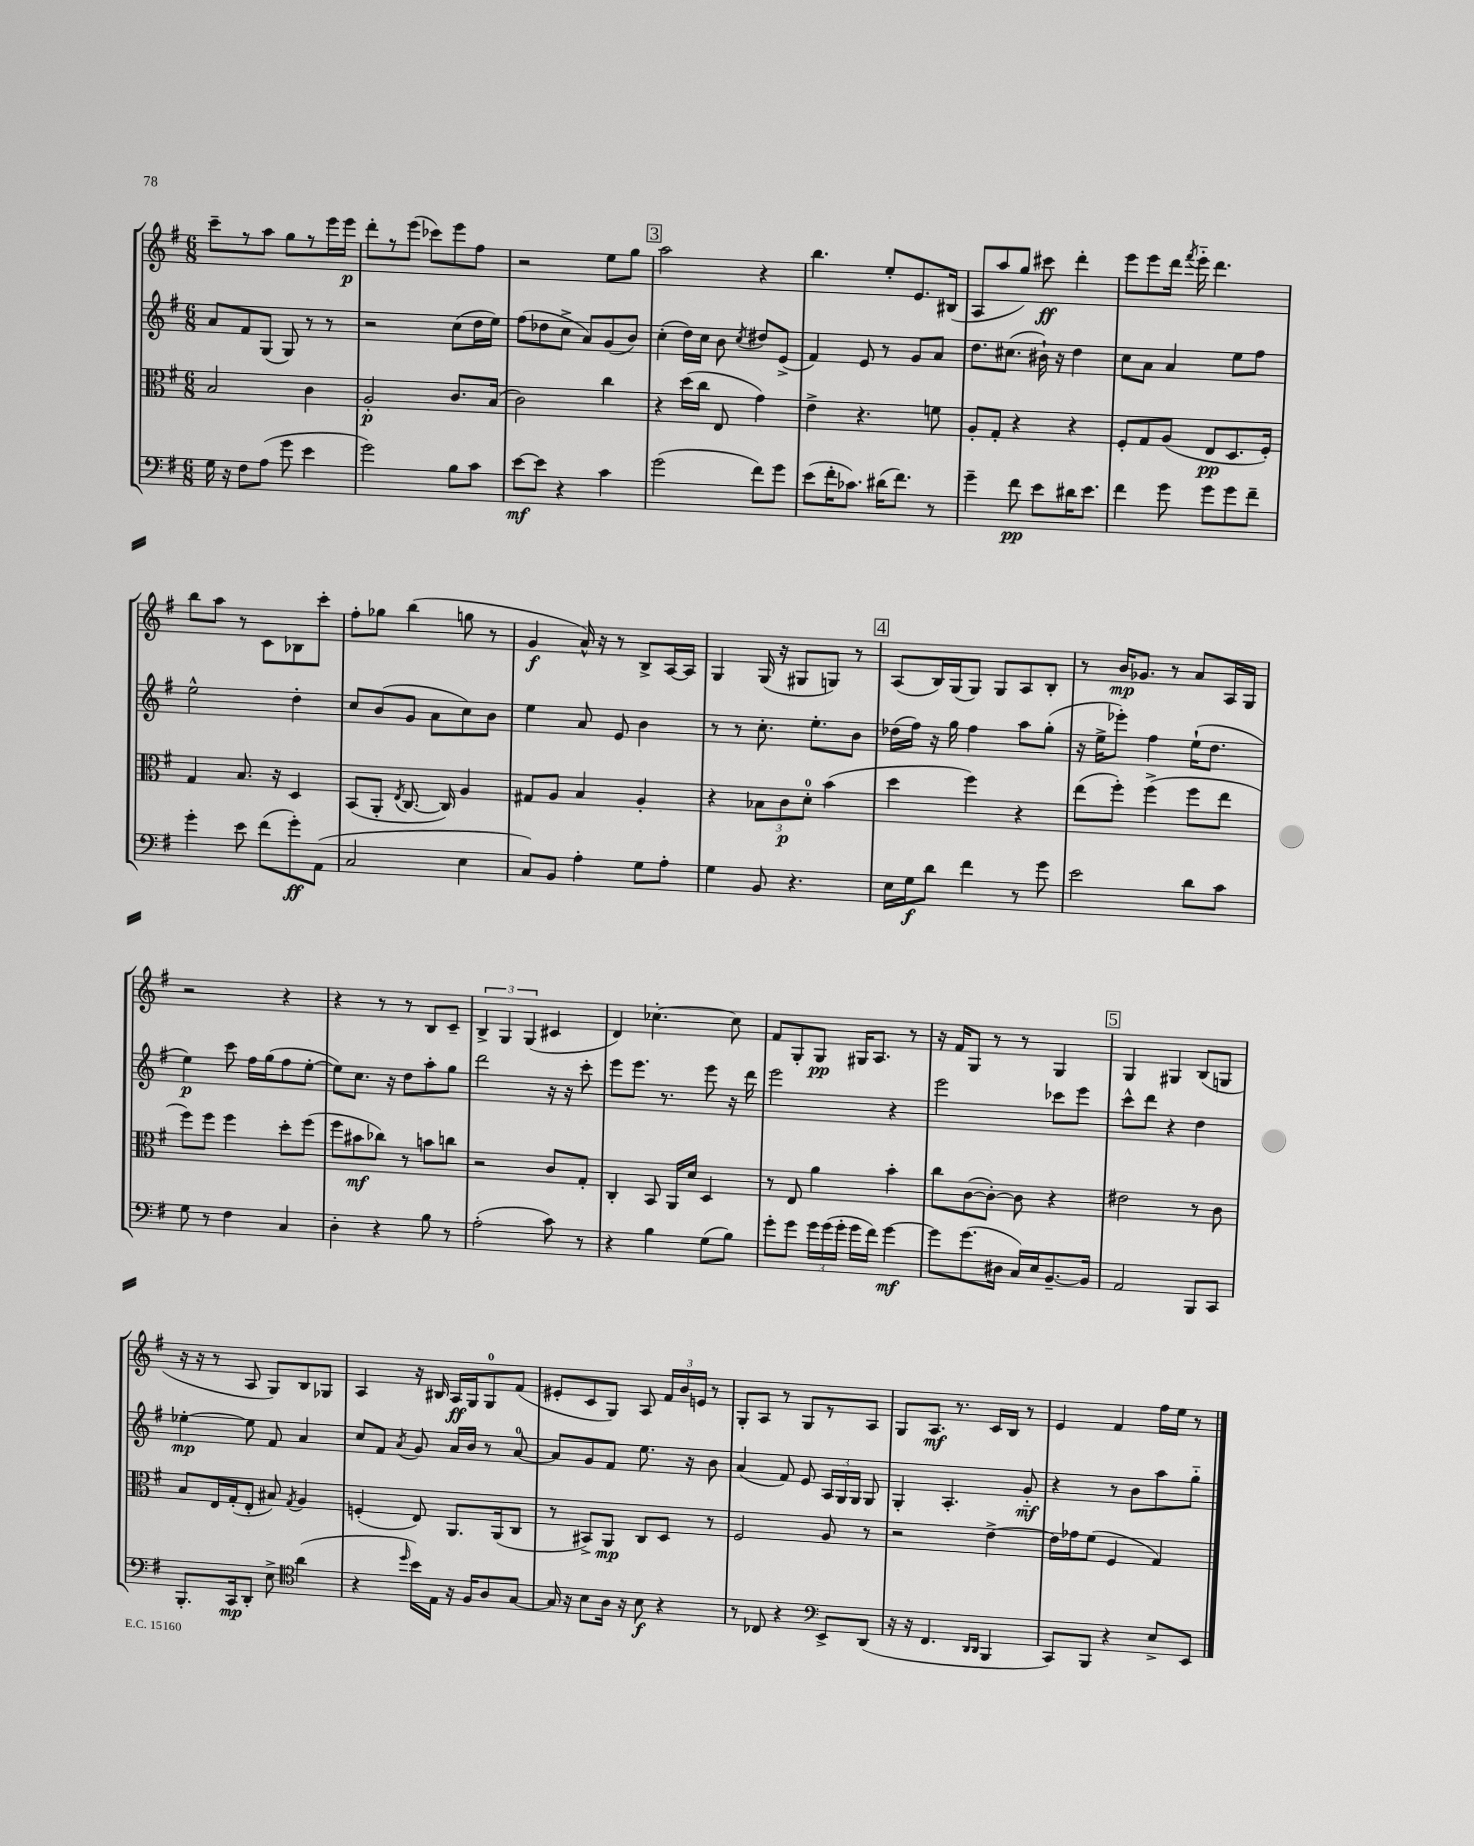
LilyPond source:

<<
\new StaffGroup <<
\new Staff = "s0" {
    \clef treble \key g \major \numericTimeSignature \time 6/8
    \autoBeamOff c'''8[-- r8 a''8] g''8[ r8 e'''16 e'''16]\p |
    d'''8[-. r8 e'''8]( ces'''8[) e'''8 fis''8] |
    r2 e''8[ g''8] |
    \mark \markup { \box "3" } a''2 r4 |
    b''4. e''8[-. e'8. bis16]( |
    a8[ a''8 g''8]) cis'''8\ff d'''4-. |
    e'''8[ e'''8 d'''16] \acciaccatura { fis'''8 } e'''16-_ d'''4. |
    b''8[ a''8] r8 c'8[ bes8 c'''8]-. |
    fis''8[-. ges''8] b''4( g''8 r8 |
    g'4\f a'16-^) r16 r8 b8[-> a16~ a16] |
    g4 g16( r16 gis8[ g8]) r8 |
    \mark \markup { \box "4" } a8[( b16) g16( g8]) g8[ a8 b8]-. |
    r8 b'16[\mp ges'8.] r8 a'8[ a16 g16] |
    r2 r4 |
    r4 r8 r8 b8[ c'8]-- |
    \tuplet 3/2 { b4-> g4 g4( } cis'4 |
    d'4) ces''4.~-. ces''8 |
    fis'8[ g8-. g8]\pp gis16[ a8.] r8 |
    r16 fis'16[ g8] r8 r8 g4 |
    \mark \markup { \box "5" } g4 gis4 b8[( g8] |
    r16 r16 r8 a8 g8[) b8 ges8] |
    a4 r16 bis16 a16[\ff g16 g8-0 fis'8]( |
    eis'8[-. c'8 g8]) a8 \tuplet 3/2 { fis'16[ b'16 e'16] } r8 |
    g8[-. a8] r8 g8[ r8 a8] |
    g8[ a8.]\mf r8. c'16[ b16] r8 |
    e'4 fis'4 fis''16[ e''16] r8 \bar "|." |
}
\new Staff = "s1" {
    \clef treble \key g \major \numericTimeSignature \time 6/8
    \autoBeamOff a'8[ fis'8 g8]( g8) r8 r8 |
    r2 c''8[( d''16 e''16]) |
    fis''8[( des''8 c''8]-> a'8[) g'8( b'8]) |
    \mark \markup { \box "3" } c''4-.( d''16[) c''16] b'8 \acciaccatura { c''8 } dis''8[ e'8]->( |
    fis'4) e'8 r8 g'8[ a'8] |
    d''8.[ cis''8.]( bis'16-!) r16 d''4 |
    c''8[ a'8] a'4 e''8[ fis''8] |
    e''2-^ d''4-. |
    c''8[ b'8( g'8] a'8[ c''8) b'8] |
    e''4 a'8 e'8 b'4 |
    r8 r8 c''8.-. e''8.[-. b'8] |
    \mark \markup { \box "4" } des''16[( fis''16]) r16 g''16 fis''4 a''8[ g''8]-.( |
    r16 e''16[-> ees'''8]-.) fis''4 e''16[-!( d''8.] |
    e''4\p) c'''8 fis''16[ g''16( fis''8 e''8]~-. |
    e''8[) c''8.] r16 d''8[ a''8-. g''8] |
    d'''2 r16 r16 c'''8-. |
    e'''8[ e'''8.] r8. e'''8 r16 d'''16 |
    e'''2 r4 |
    e'''2 ces'''8[ e'''8] |
    \mark \markup { \box "5" } c'''8[-^ d'''8] r4 d''4 |
    ees''4~-.\mp ees''8 fis'8 a'4 |
    c''8[ fis'8] \acciaccatura { a'8 } g'8 a'16[ b'16] r8 a'8-0~ |
    a'8[ g'8 fis'8] e''8. r16 b'8 |
    a'4( fis'8) e'8 \tuplet 3/2 { a16[ g16 g16] } g8 |
    g4-. a4.-. g'8-_\mf |
    r4 r8 b'8[ a''8 g''8]-_ \bar "|." |
}
\new Staff = "s2" {
    \clef alto \key g \major \numericTimeSignature \time 6/8
    \autoBeamOff b2 c'4 |
    a2-.\p c'8.[ b16]( |
    c'2) c''4 |
    \mark \markup { \box "3" } r4 d''16[( c''16] e8 g'4) |
    e'4-> r4. f'8 |
    a8[-. g8]-. r4 r4 |
    fis8[-. g8 a8]( e8[\pp d8. fis16]-.) |
    g4 b8. r16 d4 |
    b,8[( a,8]-. \acciaccatura { e8 } c8.~ c16) a4 |
    gis8[ a8] b4 a4-. |
    r4 \tuplet 3/2 { bes8[ c'8\p d'8]-0-. } b'4( |
    \mark \markup { \box "4" } d''4 fis''4) r4 |
    e''8[( fis''8]-.) fis''4->( fis''8[ e''8] |
    fis''8[) fis''8] fis''4 d''8[-. fis''8]( |
    fis''8[ bis'8\mf ces''8]) r8 b'8[ c''8] |
    r2 c'8[ g8]-. |
    c4-. b,8 a,16[ d'16] d4 |
    r8 e8 a'4 b'4-. |
    c''8[ c'8~( c'8]~-.) c'8 r4 |
    \mark \markup { \box "5" } eis'2 r8 c'8 |
    b8[ e16 g16-.( e8]-. bis8) \acciaccatura { g8 } a4 |
    f4-.( e8) a,8.[ a,16( c8] |
    r8 bis,8[->) a,8]\mp c8[ d8] r8 |
    fis2 a8 r8 |
    r2 e'4~-> |
    e'16[ ges'16 fis'8]( fis4 g4) \bar "|." |
}
\new Staff = "s3" {
    \clef bass \key g \major \numericTimeSignature \time 6/8
    \autoBeamOff g16 r16 fis8[ a8]( g'8 e'4 |
    g'2) b8[ c'8] |
    e'8[~\mf e'8] r4 c'4 |
    \mark \markup { \box "3" } g'2( fis'8[) g'8] |
    e'8[( fis'16-. ces'8.]) dis'16[( fis'8.]) r8 |
    g'4-- fis'8\pp e'8[ dis'16 e'8.] |
    fis'4 g'8 g'8[ g'8 fis'8]-- |
    g'4-. e'8 fis'8[( g'8-.\ff) a,8]( |
    c2 e4 |
    c8[) b,8] a4-. g8[ a8]-. |
    g4 b,8 r4. |
    \mark \markup { \box "4" } e16[ g16\f d'8] fis'4 r8 g'8 |
    e'2 d'8[ c'8] |
    g8 r8 fis4 c4 |
    d4-. r4 b8 r8 |
    a2-.( c'8) r8 |
    r4 b4 g8[( b8]) |
    g'8[-. g'8] \tuplet 3/2 { g'16[ g'16( g'16]-. } g'16[ fis'16]) g'4~\mf |
    g'8[ g'8.( dis16] c16[) e16 b,8.~-- b,16] |
    \mark \markup { \box "5" } a,2 b,,8[ c,8] |
    b,,8.[-. c,16\mp d,8]-. e8-> \clef tenor a'4( |
    r4 \grace { d''16 } b'16[) e16] r16 fis16[ a8 g8]~ |
    g16 r16 b8[ a16] r16 b8\f r4 |
    r8 ces8 r4 \clef bass e,8[-> d,8]( |
    r16 r16 fis,4. \grace { d,16[ d,16] } b,,4 |
    c,8[) b,,8] r4 e8[-> e,8] \bar "|." |
}
>>
>>
\layout { \context { \Score \remove "Bar_number_engraver" } }
